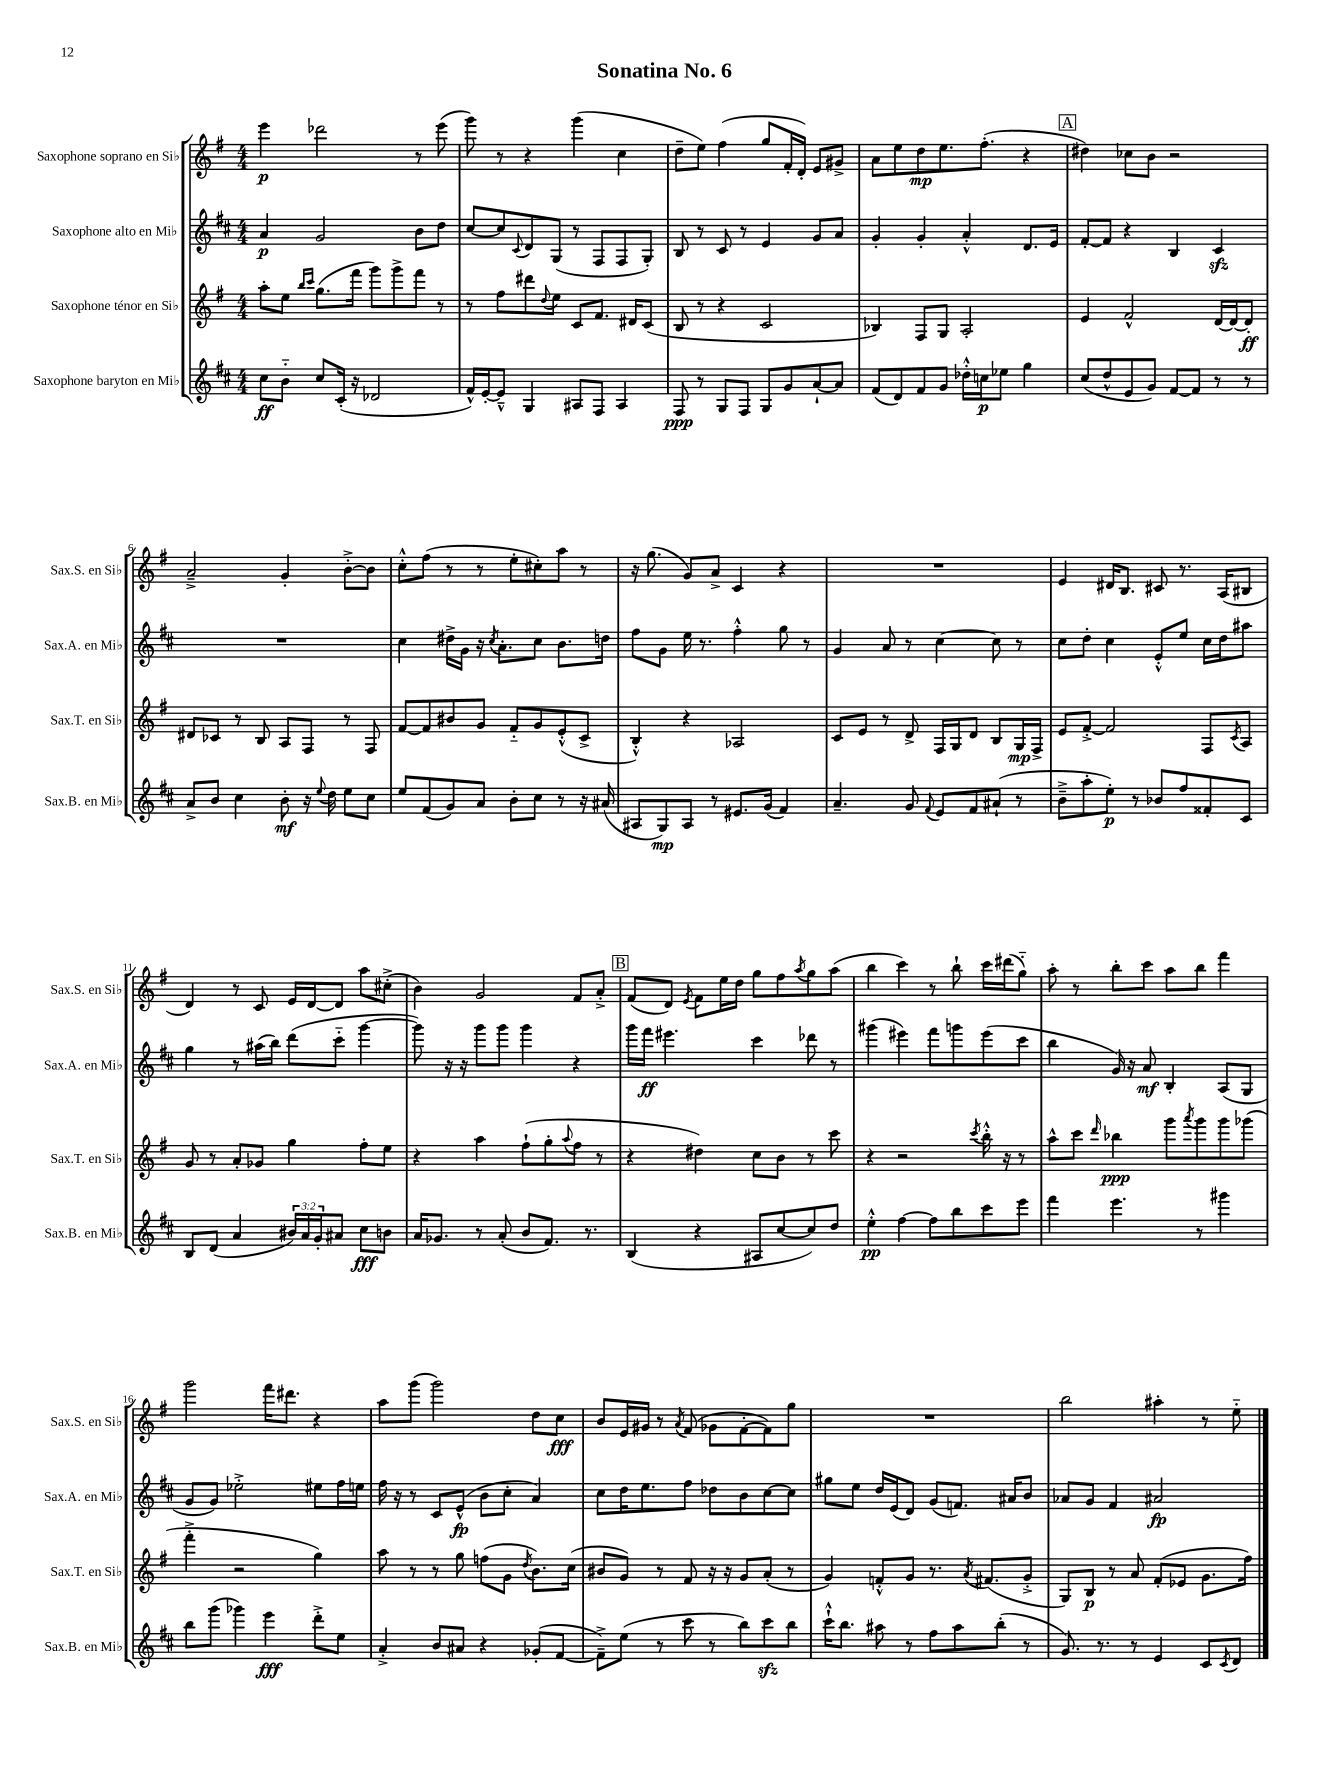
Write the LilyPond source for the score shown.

\header { title = "Sonatina No. 6" }
<<
\new StaffGroup <<
\new Staff = "s0" \with { instrumentName = "Saxophone soprano en Sib" shortInstrumentName = "Sax.S. en Sib" } {
    \clef treble \key g \major \numericTimeSignature \time 4/4
    e'''4\p des'''2 r8 e'''8( |
    g'''8) r8 r4 g'''4( c''4 |
    d''8-- e''8) fis''4( g''8 fis'16-. d'16-.) e'8 gis'8-> |
    a'8 e''8 d''8\mp e''8. fis''8.-.( r4 |
    \mark \markup { \box "A" } dis''4) ces''8 b'8 r2 |
    a'2---> g'4-. b'8~-.-> b'8 |
    c''8-.-^ fis''8( r8 r8 e''8-. cis''8-.) a''8 r8 |
    r16 g''8.( g'8) a'8-> c'4 r4 |
    R1 |
    e'4 dis'16 b8. cis'8 r8. a16( bis8 |
    d'4) r8 c'8 e'16 d'16~ d'8 a''8 cis''8-.->( |
    b'4) g'2 fis'8 a'8-.-> |
    \mark \markup { \box "B" } fis'8( d'8) \acciaccatura { e'8 } fis'8 e''16 d''16 g''8 fis''8 \acciaccatura { a''8 } g''8 a''8( |
    b''4 c'''4) r8 b''8-! c'''16 dis'''16( g''8-_) |
    a''8-. r8 b''8-. c'''8 a''8 b''8 fis'''4 |
    g'''2 fis'''16 dis'''8. r4 |
    a''8 g'''8( g'''2) d''8 c''8\fff |
    b'8 e'16 gis'16 r8 \acciaccatura { a'8 } fis'8( ges'8 fis'8~-. fis'8) g''8 |
    R1 |
    b''2 ais''4-. r8 e''8-_ \bar "|." |
}
\new Staff = "s1" \with { instrumentName = "Saxophone alto en Mib" shortInstrumentName = "Sax.A. en Mib" } {
    \clef treble \key d \major \numericTimeSignature \time 4/4
    a'4\p g'2 b'8 d''8 |
    cis''8~ cis''8 \appoggiatura { cis'8 } d'8 g8( r8 fis8 fis8 g8-.) |
    b8 r8 cis'8 r8 e'4 g'8 a'8 |
    g'4-. g'4-. a'4-.-^ d'8. e'16 |
    \mark \markup { \box "A" } fis'8~-. fis'8 r4 b4 cis'4\sfz |
    R1 |
    cis''4 dis''16-> g'16 r16 \acciaccatura { cis''8 } a'8.-. cis''8 b'8. d''16 |
    fis''8 g'8 e''16 r8. fis''4-.-^ g''8 r8 |
    g'4 a'8 r8 cis''4~ cis''8 r8 |
    cis''8 d''8-. cis''4 e'8-.-^ e''8 cis''16 d''16 ais''8 |
    g''4 r8 ais''16( b''16) d'''8( cis'''8-_ g'''4~ |
    g'''8) r16 r16 g'''8 g'''8 g'''4 r4 |
    \mark \markup { \box "B" } g'''16 fis'''16\ff eis'''4. cis'''4 des'''8 r8 |
    gis'''4( eis'''4) fis'''8 g'''8 eis'''8( cis'''8 |
    b''4 g'16) r16 a'8\mf b4-. a8( g8 |
    g'8 g'8) ees''2-.-> eis''8 fis''16 e''16 |
    fis''16 r16 r8 cis'8 e'8-^\fp( b'8 cis''8-. a'4) |
    cis''8 d''16 e''8. fis''8 des''8 b'8 cis''8~ cis''8 |
    gis''8 e''8 d''16 e'16( d'8) g'8( f'8.) ais'16 b'8 |
    aes'8 g'8 fis'4 ais'2\fp \bar "|." |
}
\new Staff = "s2" \with { instrumentName = "Saxophone ténor en Sib" shortInstrumentName = "Sax.T. en Sib" } {
    \clef treble \key g \major \numericTimeSignature \time 4/4
    a''8-. e''8 \grace { b''16 c'''16 } g''8.( fis'''16 g'''8) g'''8-> fis'''8 r8 |
    r8 fis''8 dis'''8 \appoggiatura { d''8 } e''8 c'8 fis'8. dis'16 c'8( |
    b8 r8 r4 c'2 |
    bes4) fis8 g8 a2-. |
    \mark \markup { \box "A" } e'4 fis'2-^ d'16~ d'16~ d'8-.\ff |
    dis'8 ces'8 r8 b8 a8 fis8 r8 fis8 |
    fis'8~ fis'8 bis'8 g'8 fis'8-_ g'8 e'8-.-^( c'8-> |
    b4-.-^) r4 aes2 |
    c'8 e'8 r8 d'8-> fis16 g16 d'8 b8 g16\mp fis16-> |
    e'8 fis'8~-.-> fis'2 fis8 \acciaccatura { c'8 } a8 |
    g'8 r8 a'8-. ges'8 g''4 fis''8-. e''8 |
    r4 a''4 fis''8-!( g''8-. \appoggiatura { a''8 } fis''8 r8 |
    \mark \markup { \box "B" } r4 dis''4) c''8 b'8 r8 c'''8 |
    r4 r2 \acciaccatura { c'''8 } b''16-.-^ r16 r8 |
    a''8-^ c'''8 \grace { d'''16 } bes''4\ppp g'''8 \acciaccatura { a'''8 } g'''8 g'''8 ges'''8( |
    fis'''4-.-> r2 g''4) |
    a''8 r8 r8 g''8 f''8( g'8 \acciaccatura { d''8 } b'8.) c''16( |
    bis'8 g'8) r8 fis'8 r16 r16 g'8 a'8-.( r8 |
    g'4) f'8-.-^ g'8 r8. \acciaccatura { a'8 } fis'8.( g'8-.-> |
    g8) b8\p r8 a'8 fis'8-.( ees'8 g'8. fis''16) \bar "|." |
}
\new Staff = "s3" \with { instrumentName = "Saxophone baryton en Mib" shortInstrumentName = "Sax.B. en Mib" } {
    \clef treble \key d \major \numericTimeSignature \time 4/4 \override Staff.TupletNumber.text = #tuplet-number::calc-fraction-text
    cis''8\ff b'8-_ cis''8 cis'16-.( r16 des'2 |
    fis'16-^) e'16~-. e'8---^ g4 ais8 fis8 ais4 |
    fis8\ppp r8 g8 fis8 g8 g'8 a'8~-! a'8 |
    fis'8( d'8) fis'8 g'8 des''16-.-^ c''16\p ees''8 g''4 |
    \mark \markup { \box "A" } cis''8( d''8-^ e'8 g'8) fis'8~ fis'8 r8 r8 |
    a'8-> b'8 cis''4 b'8-.\mf r16 \appoggiatura { e''8 } d''16 e''8 cis''8 |
    e''8 fis'8( g'8) a'8 b'8-. cis''8 r8 r16 ais'16( |
    ais8 g8\mp) ais8 r8 eis'8. g'16( fis'4) |
    a'4.-- g'8 \appoggiatura { fis'8 } e'8 fis'8 ais'8-!( r8 |
    b'8---> a''8-. e''8-.\p) r8 bes'8 fis''8 fisis'8-. cis'8 |
    b8 d'8( a'4 \tuplet 3/2 { bis'16) a'16 g'16-. } ais'8 cis''8\fff b'8 |
    a'16 ges'8. r8 a'8-.( b'8 fis'8.) r8. |
    \mark \markup { \box "B" } b4( r4 ais8 cis''8~ cis''8) d''8 |
    e''4-.-^\pp fis''4~ fis''8 b''8 cis'''8 e'''8 |
    fis'''4 e'''4. r8 gis'''4 |
    b''8 g'''8( ges'''4) e'''4\fff d'''8-.-> e''8 |
    a'4-.-> b'8 ais'8 r4 ges'8-.( fis'8~ |
    fis'8--->) e''8( r8 cis'''8 r8 b''8) cis'''8\sfz b''8 |
    cis'''16-!-^ b''8. ais''8 r8 fis''8 ais''8 b''8-.( r8 |
    g'8.) r8. r8 e'4 cis'8 \acciaccatura { cis'8 } d'8 \bar "|." |
}
>>
>>
